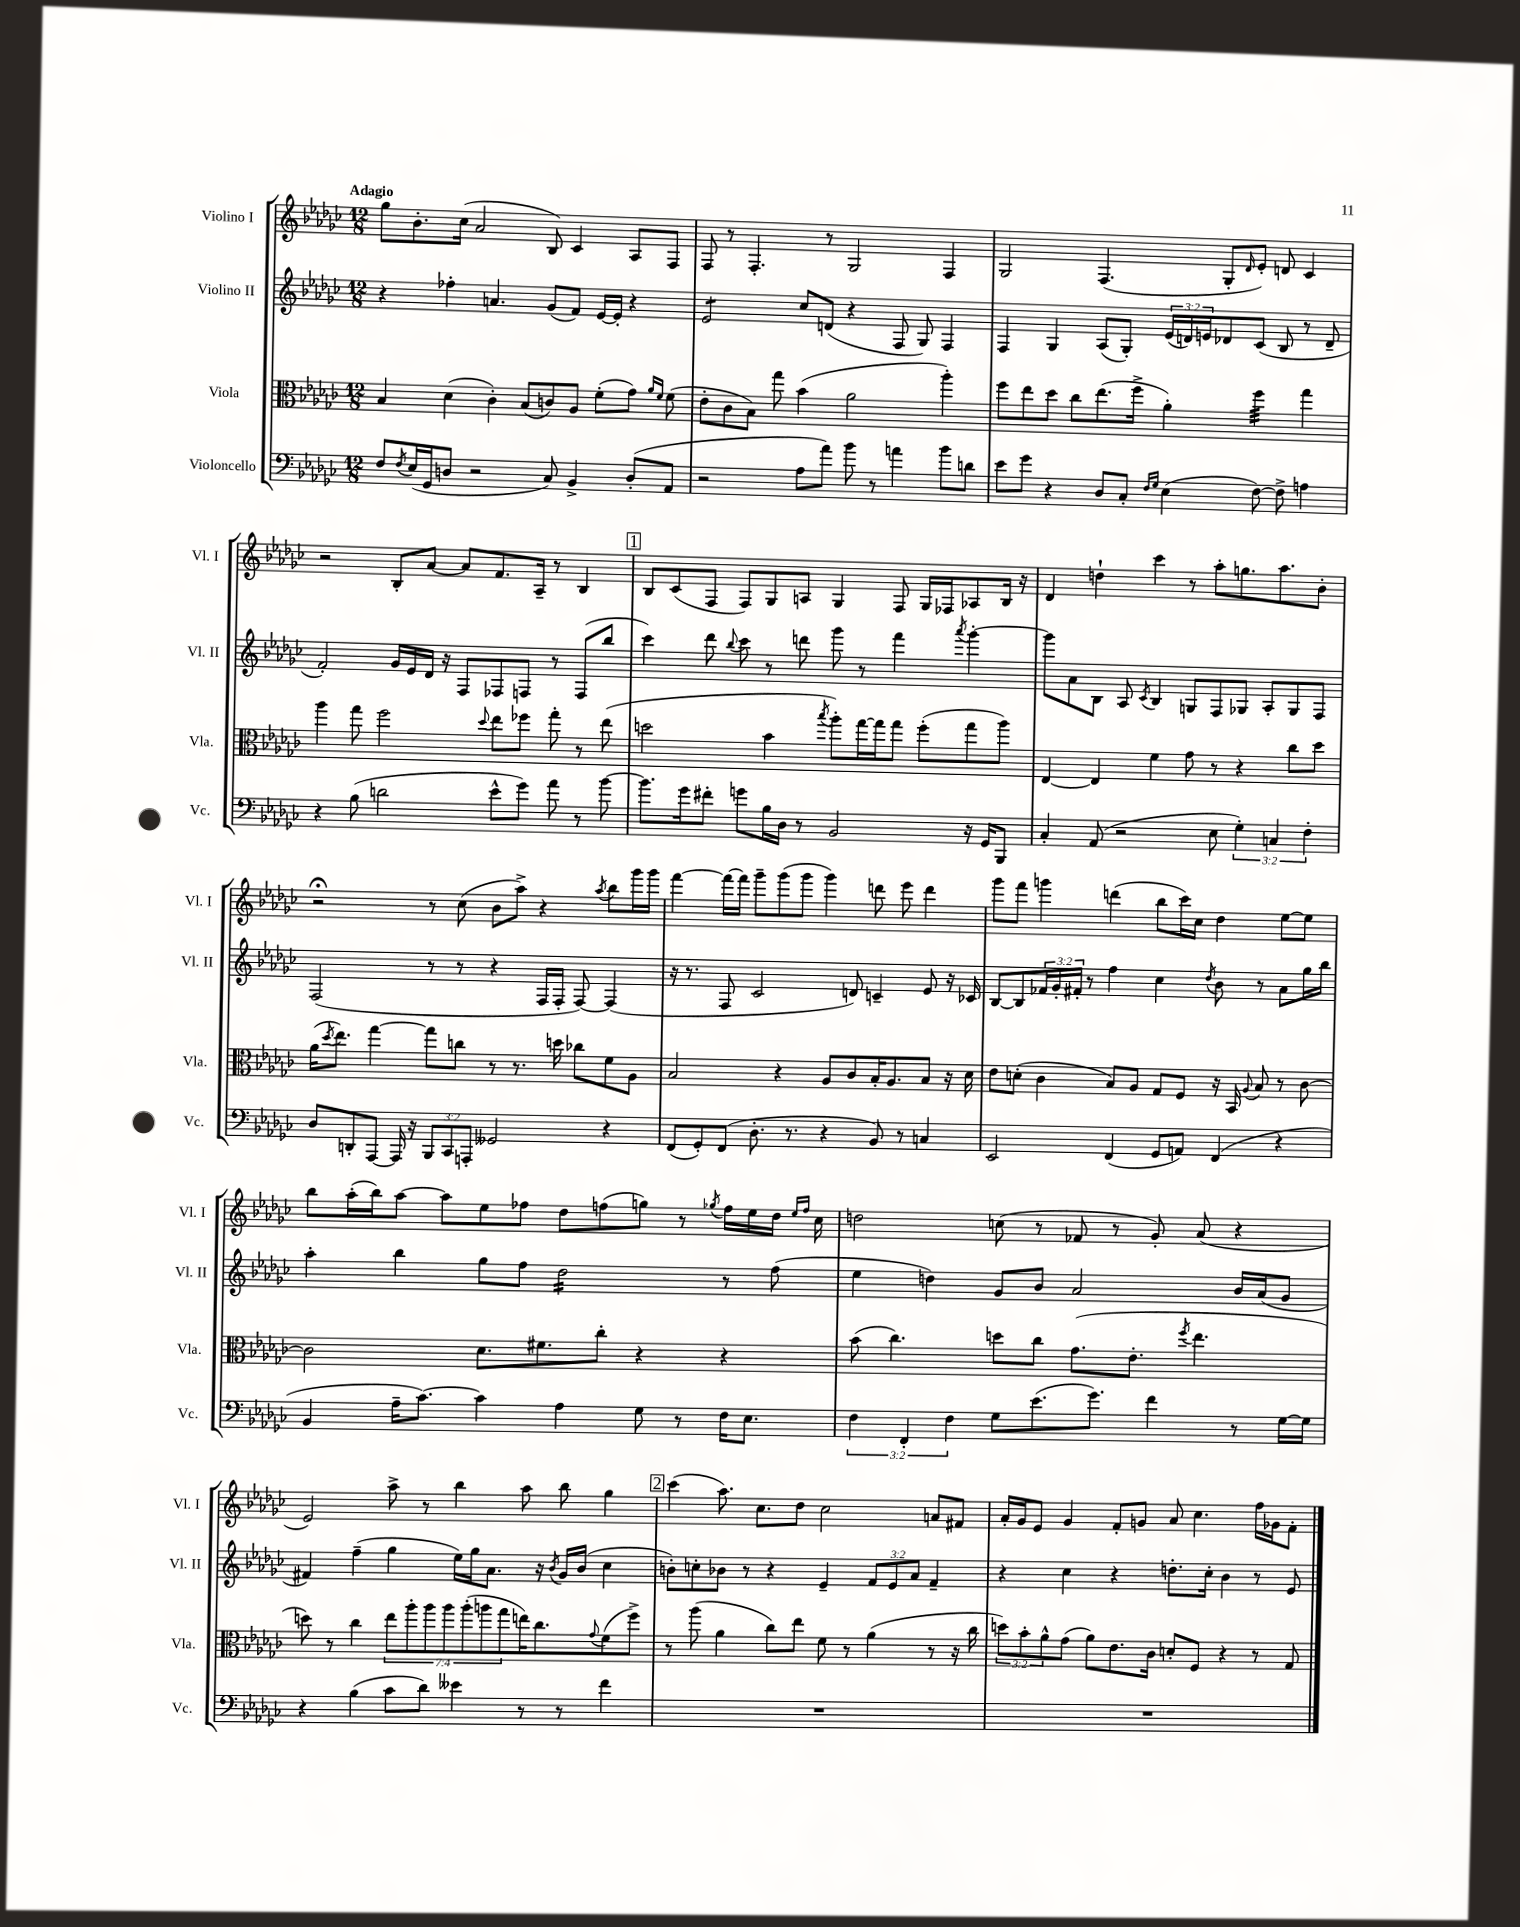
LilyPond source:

<<
\new StaffGroup <<
\new Staff = "s0" \with { instrumentName = "Violino I" shortInstrumentName = "Vl. I" } {
    \clef treble \key ges \major \numericTimeSignature \time 12/8 \tempo "Adagio"
    ges''8 bes'8.-. ces''16( aes'2 bes8) ces'4 aes8 f8 |
    f8 r8 f4.-. r8 ges2 f4 |
    ges2 f4.( ges8-. \grace { des'16 } ees'8-.) d'8 ces'4 |
    r2 bes8-. aes'8~ aes'8 f'8. aes16-- r8 bes4 |
    \mark \markup { \box "1" } bes8 ces'8( f8 f8) ges8 a8 ges4 f8 ges16 fes16 aes8 bes16 r16 |
    des'4 d''4-! ces'''4 r8 aes''8-. g''8. aes''8. bes'8-. |
    r2\fermata r8 ces''8( bes'8 aes''8->) r4 \acciaccatura { aes''8 } bes''8 ges'''16 ges'''16 |
    f'''4~ f'''16~ f'''16 ges'''8-- ges'''8( ges'''8 ges'''4) d'''8 ees'''8 d'''4 |
    ges'''8 f'''8 g'''4 d'''4( bes''8 ces'''16) ces''16 des''4 ees''8~ ees''8 |
    bes''8 aes''16-.( bes''16) aes''8~ aes''8 ees''8 fes''8 des''8 f''8( g''8) r8 \acciaccatura { ges''8 } f''16 ees''16 des''16 \grace { ees''16 f''16 } ces''16 |
    d''2 c''8( r8 fes'8 r8 ges'8-.) aes'8( r4 |
    ees'2) aes''8-> r8 bes''4 aes''8 bes''8 ges''4 |
    \mark \markup { \box "2" } ces'''4( aes''8.) ces''8. des''8 ces''2 a'8 fis'8 |
    aes'16-. ges'16 ees'8 ges'4 f'8-. g'8 aes'8 ces''4. f''16 ges'16 f'8-. \bar "|." |
}
\new Staff = "s1" \with { instrumentName = "Violino II" shortInstrumentName = "Vl. II" } {
    \clef treble \key ges \major \numericTimeSignature \time 12/8 \override Staff.TupletNumber.text = #tuplet-number::calc-fraction-text
    r4 fes''4-. a'4. ges'8( f'8) ees'16~ ees'16-. r4 |
    ees'2:8 ces''8 d'8( r4 f8 ges8) f4 |
    f4 ges4 aes8( ges8-.) \tuplet 3/2 { ees'16( d'16) e'16 } des'8 ces'8( bes8 r8 des'8-- |
    f'2-.) ges'16 ees'16 des'16 r16 f8 fes8 f8 r8 f8( bes''8 |
    \mark \markup { \box "1" } ces'''4) des'''8 \appoggiatura { bes''8 } ces'''8 r8 d'''8 ges'''8 r8 f'''4 \acciaccatura { aes'''8 } ges'''4~-. |
    ges'''8 aes'8 bes8 aes8 \acciaccatura { ces'8 } bes4 g8 f8 ges8 aes8-. ges8 f8 |
    f2( r8 r8 r4 f16 f16-. f8~) f4( |
    r16 r8. f8 ces'2 d'8) c'4-- ees'8 r16 ces'16 |
    bes8~ bes8 \tuplet 3/2 { fes'16 ges'16-. fis'16-. } r8 f''4 ces''4 \acciaccatura { des''8 } bes'8 r8 aes'8 ges''16 bes''16 |
    aes''4-. bes''4 ges''8 f''8 des''2:16 r8 f''8( |
    ees''4 d''4) ges'8 bes'8 aes'2 bes'16 aes'16( ges'8 |
    fis'4) f''4--( ges''4 ees''16) ges''16 aes'8. r16 \acciaccatura { bes'8 } ges'16 bes'16( ces''4 |
    \mark \markup { \box "2" } b'8-.) c''8-. bes'8 r8 r4 ees'4-- \tuplet 3/2 { f'8 ees'8 aes'8 } f'4-- |
    r4 ces''4 r4 d''8.-. ces''16-. bes'4 r8 ees'8 \bar "|." |
}
\new Staff = "s2" \with { instrumentName = "Viola" shortInstrumentName = "Vla." } {
    \clef alto \key ges \major \numericTimeSignature \time 12/8 \override Staff.TupletNumber.text = #tuplet-number::calc-fraction-text
    bes4 des'4( ces'4-.) bes8( c'8) aes8 f'8-.( ges'8) \grace { aes'16 f'16 } f'8( |
    ees'8-. ces'8 bes8) ges''8 bes'4( aes'2 aes''4-.) |
    f''8 ees''8 des''8 ces''8 ees''8.( f''16-> aes'4-.) f''4:32 ges''4 |
    aes''4 ges''8 f''2 \appoggiatura { des''8 } ees''8 fes''8 ges''8-. r8 ees''8( |
    \mark \markup { \box "1" } d''2 bes'4 \acciaccatura { bes''8 } aes''8-.) ges''16~ ges''16 ges''8 f''8-.( ges''8 aes''8) |
    ees4~ ees4 f'4 ges'8 r8 r4 ces''8 des''8 |
    aes'16( \acciaccatura { des''8 } ees''8.) ges''4~ ges''8 c''8 r8 r8. d''16 ces''8 f'8 aes8 |
    bes2 r4 aes8 ces'8 bes16-. aes8. bes8 r16 des'16 |
    ees'8 d'8-.( ces'4 bes8) aes8 ges8 f8 r16 bes,16 \appoggiatura { aes8 } bes8 r8 ces'8~ |
    ces'2 des'8. fis'8. ces''8-. r4 r4 |
    bes'8( ces''4.) d''8 ces''8 ges'8.( ees'8.-. \acciaccatura { f''8 } ees''4. |
    d''8) r8 ces''4 \tuplet 7/4 { ees''8 aes''8-. aes''8 aes''8 aes''8-.( a''8 ges''8 } e''16) ces''8. \appoggiatura { ges'8 } f'8( f''8->) |
    \mark \markup { \box "2" } r8 aes''8( aes'4 ces''8) ees''8 f'8 r8 aes'4( r8 r16 ces''16 |
    \tuplet 3/2 { d''8) bes'8-. aes'8-^ } ges'8( aes'8) ees'8. ces'16 d'8-. f8 r4 r8 ges8 \bar "|." |
}
\new Staff = "s3" \with { instrumentName = "Violoncello" shortInstrumentName = "Vc." } {
    \clef bass \key ges \major \numericTimeSignature \time 12/8 \override Staff.TupletNumber.text = #tuplet-number::calc-fraction-text
    f8 \acciaccatura { f8 } ees16( ges,16 d8 r2 ces8) bes,4-> d8-.( aes,8 |
    r2 aes8 aes'8) bes'8 r8 a'4 bes'8 d'8 |
    ees'8 ges'8 r4 des8 ces8-. \grace { f16 ges16 } ees4( f8~) f8-> a4 |
    r4 bes8( d'2 ees'8-^ ges'8) aes'8 r8 bes'8~ |
    \mark \markup { \box "1" } bes'8. ges'16 fis'8-. g'8 bes16 des16 r8 bes,2 r16 ges,16 bes,,8 |
    ces4-. aes,8( r2 ees8 \tuplet 3/2 { ges4-.) c4 f4-. } |
    des8 d,8-. aes,,8~ aes,,16 r16 \tuplet 3/2 { bes,,8 ces,8 a,,8-. } geses,2 r4 |
    f,8( ges,8-.) f,8( des8.-. r8. r4 bes,8) r8 c4 |
    ees,2 f,4( ges,8 a,8) f,4( r4 |
    bes,4 aes16-- ces'8.~) ces'4 aes4 ges8 r8 f16 ees8. |
    \tuplet 3/2 { f4 f,4-. f4 } ges8 ees'8.( ges'8.) f'4 r8 ges16~ ges16 |
    r4 bes4( ces'8 des'8) eeses'4 r8 r8 f'4 |
    \mark \markup { \box "2" } R1. |
    R1. \bar "|." |
}
>>
>>
\layout { \context { \Score \remove "Bar_number_engraver" } }
